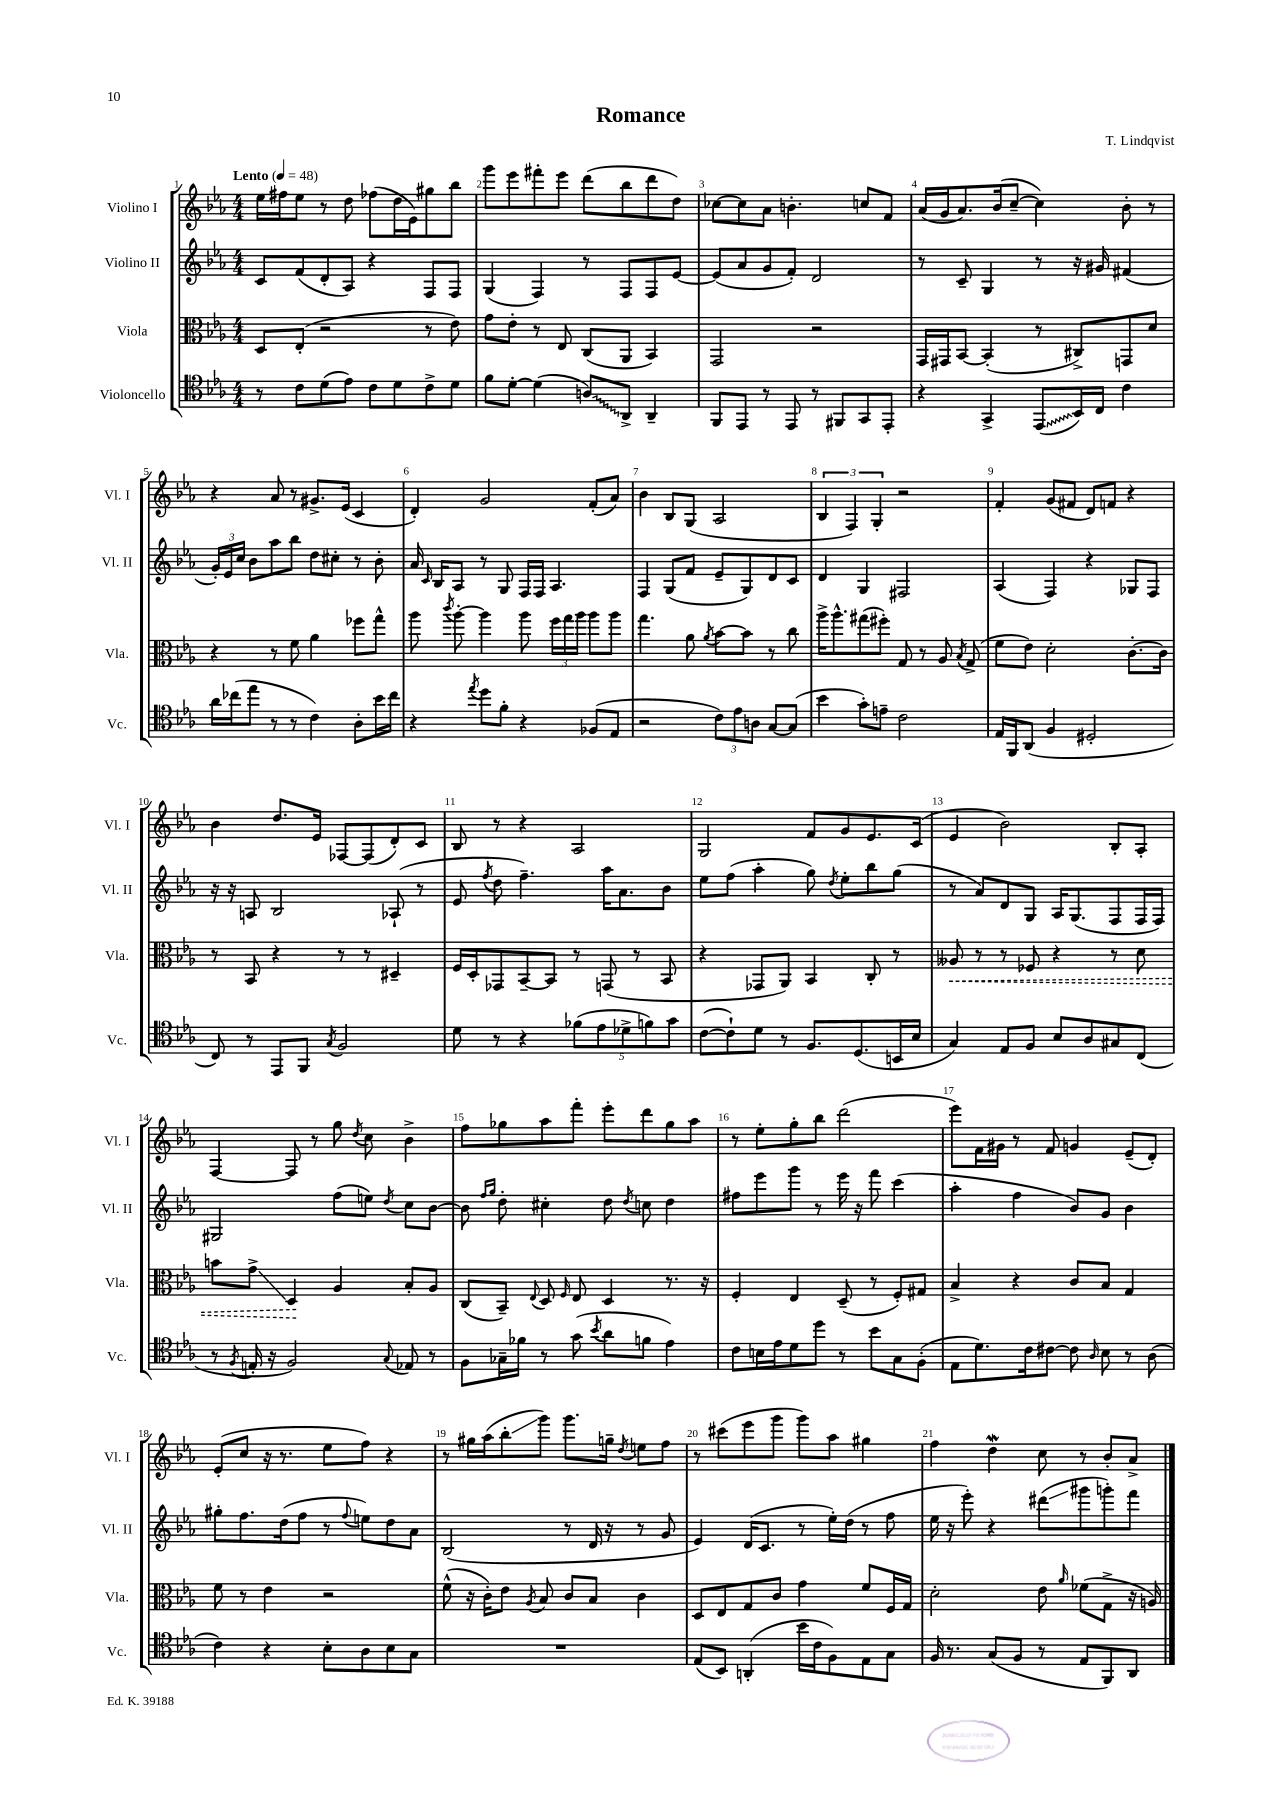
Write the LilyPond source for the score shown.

\header { title = "Romance" composer = "T. Lindqvist" }
<<
\new StaffGroup <<
\new Staff = "s0" \with { instrumentName = "Violino I" shortInstrumentName = "Vl. I" } {
    \clef treble \key ees \major \numericTimeSignature \time 4/4 \tempo "Lento" 4 = 48
    \autoBeamOff ees''16[ fis''16 ees''8] r8 d''8 fes''8[( d''16 ees'16) gis''8 bes''8] |
    g'''8[ ees'''8 fis'''8-. ees'''8] d'''8[( bes''8 d'''8 d''8]) |
    ces''8[~ ces''8 aes'8] b'4.-. c''8[ f'8] |
    aes'16[( g'16 aes'8.) bes'16( c''8]~-- c''4) bes'8-. r8 |
    r4 aes'8 r8 gis'8.[-> ees'16]( c'4 |
    d'4-.) g'2 f'8[-.( aes'8]) |
    bes'4 bes8[ g8]( aes2 |
    \tuplet 3/2 { bes4 f4) g4-. } r2 |
    f'4-. g'8[( fis'8] d'8[) f'8] r4 |
    bes'4 d''8.[ ees'16] fes8[~ fes8( d'8-.) c'8] |
    bes8 r8 r4 aes2 |
    g2 f'8[ g'8 ees'8. c'16]( |
    ees'4 bes'2) bes8[-. aes8]-. |
    f4~ f8 r8 g''8 \acciaccatura { d''8 } c''8 bes'4-> |
    f''8[ ges''8 aes''8 f'''8]-. ees'''8[-. d'''8 ges''8 aes''8] |
    r8 ees''8[-. g''8-. bes''8] d'''2( |
    ees'''8[) f'16 gis'16] r8 f'8 g'4 ees'8[--( d'8]-.) |
    ees'8[-.( c''8] r16 r8. ees''8[ f''8]) r4 |
    r8 gis''16[ aes''16( bes''8-.\glissando g'''8]) g'''8.[ g''16]-- \acciaccatura { d''8 } e''8[ f''8] |
    r8 cis'''8[( ees'''8 g'''8] g'''8[) aes''8] gis''4 |
    f''4 d''4\mordent c''8 r8 bes'8[-. aes'8]-> \bar "|." |
}
\new Staff = "s1" \with { instrumentName = "Violino II" shortInstrumentName = "Vl. II" } {
    \clef treble \key ees \major \numericTimeSignature \time 4/4
    \autoBeamOff c'8[ f'8( d'8-. aes8]) r4 f8[ f8] |
    g4( f4) r8 f8[ f8 ees'8]~ |
    ees'8[( aes'8 g'8 f'8]-.) d'2 |
    r8 c'8-- g4 r8 r16 gis'16 fis'4( |
    \tuplet 3/2 { g'16[-.) ees'16 c''16] } bes'8[ aes''8 bes''8] d''8[ cis''8]-. r8 bes'8-. |
    aes'16 \grace { c'16 } bes16[ aes8] r8 g8 f16[ f16] aes4. |
    f4 g8[( f'8] ees'8[-- g8) d'8 c'8] |
    d'4 g4 fis2 |
    aes4( f4) r4 ges8[ f8] |
    r16 r16 a8 bes2 aes8-!( r8 |
    ees'8 \acciaccatura { f''8 } d''8 f''4.--) aes''16[ aes'8. bes'8] |
    ees''8[ f''8]( aes''4-. g''8) \acciaccatura { d''8 } ees''8[-. bes''8 g''8]( |
    r8 aes'8[) d'8 g8] aes16[ g8.( f8 f16 f16]) |
    gis2 f''8[( e''8]) \acciaccatura { d''8 } c''8[ bes'8]~ |
    bes'8 \grace { f''16[ g''16] } d''8-. cis''4-. d''8 \acciaccatura { d''8 } c''8 d''4 |
    fis''8[ ees'''8 g'''8] r8 ees'''16 r16 f'''8 c'''4( |
    aes''4-. f''4 bes'8[) g'8] bes'4 |
    gis''8[-. f''8. d''16( f''8] r8 \appoggiatura { f''8 } e''8[) d''8 aes'8] |
    bes2( r8 d'16 r16 r8 g'8 |
    ees'4) d'16[( c'8.] r8 ees''16[-.) d''16]( r8 f''8 |
    ees''16 r16 ees'''8-.) r4 dis'''8[\glissando( gis'''8 g'''8-.) f'''8] \bar "|." |
}
\new Staff = "s2" \with { instrumentName = "Viola" shortInstrumentName = "Vla." } {
    \clef alto \key ees \major \numericTimeSignature \time 4/4
    \autoBeamOff d8[ ees8]-.( r2 r8 ees'8) |
    g'8[ ees'8]-. r8 ees8 c8[( aes,8] bes,4) |
    g,2 r2 |
    g,16[ gis,16 bes,8]~ bes,4-.( r8 cis8[->) g,8 d'8] |
    r4 r8 f'8 aes'4 fes''8[ g''8]-^ |
    aes''8 \acciaccatura { c'''8 } aes''8~-. aes''4 aes''8 \tuplet 3/2 { f''16[ g''16 aes''16] } aes''8[ aes''8] |
    g''4. aes'8 \acciaccatura { aes'8 } bes'8[~ bes'8] r8 c''8 |
    aes''16[-> aes''8.-^ gis''8( fis''8]-.) g8 r8 aes8 \acciaccatura { bes8 } g8->( |
    f'8[ ees'8]) d'2-. c'8.[~-. c'16] |
    r8 bes,8 r4 r8 r8 dis4-- |
    f16[ d16-. ges,8 bes,8~-- bes,8] r8 g,8( r8 bes,8 |
    r4 ges,8[ aes,8]) bes,4 c8-. r8 |
    \once \override Hairpin.style = #'dashed-line aeses8\< r8 r8 fes8 r4 r8 d'8 |
    b'8[ g'8]->\glissando d4\! aes4 bes8[-. aes8] |
    c8[( bes,8]--) \appoggiatura { ees8 } d8 \grace { f16 } ees8 d4 r8. r16 |
    f4-. ees4 d8--( r8 f8[-.) gis8] |
    bes4-> r4 c'8[ bes8] g4 |
    f'8 r8 ees'4 r2 |
    f'8-^( r16 c'16[-.) ees'8] \acciaccatura { aes8 } bes8 c'8[ bes8] c'4 |
    d8[ ees8 g8 c'8] g'4 f'8[ f16 g16] |
    d'2-. ees'8 \grace { aes'16 } fes'8[( g8]-> r16 a16) \bar "|." |
}
\new Staff = "s3" \with { instrumentName = "Violoncello" shortInstrumentName = "Vc." } {
    \clef tenor \key ees \major \numericTimeSignature \time 4/4
    \autoBeamOff r8 c'8[ d'8( ees'8]) c'8[ d'8 c'8-> d'8] |
    f'8[ d'8]~-. d'4( \once \override Glissando.style = #'zigzag a8[\glissando) aes,8]-> aes,4-- |
    f,8[ ees,8] r8 ees,8 r8 fis,8[ g,8 ees,8]-. |
    r4 g,4-> \once \override Glissando.style = #'zigzag ees,8[\glissando( bes,16) c16] c'4 |
    aes'16[ ces''16( ees''8] r8 r8 c'4) aes8[-. bes'16 ces''16] |
    r4 \acciaccatura { ees''8 } d''8[ f'8]-. r4 fes8[( ees8] |
    r2 \tuplet 3/2 { c'8[) ees'8 a8] } g8[~ g8]( |
    bes'4 g'8[-.) e'8]-- c'2 |
    ees16[ f,16 aes,8]( f4 dis2-. |
    c8) r8 ees,8[ f,8] \acciaccatura { g8 } f2 |
    d'8 r8 r4 \tuplet 5/4 { fes'8[( ees'8 des'8-> f'8) g'8] } |
    c'8[~( c'8-!) d'8] r8 f8.[ d8.( b,16 bes16] |
    g4) ees8[ f8] bes8[ aes8 gis8 c8]( |
    r8 \acciaccatura { f8 } e16-. r16 f2) \appoggiatura { g8 } ees8 r8 |
    f8[ ges16-- fes'16] r8 g'8( \acciaccatura { bes'8 } aes'8[ f'8] ees'4) |
    c'8[ b16 ees'16 d'8 d''8] r8 bes'8[ g8 f8]-.( |
    ees8[ d'8.) c'16 cis'8]~ cis'8 \grace { aes16 } bes8 r8 aes8( |
    c'4) r4 bes8[-. aes8 bes8 g8] |
    R1 |
    ees8[( bes,8]) a,4-.( bes'16[ c'16 f8) ees8 g8] |
    f16 r8. g8[( f8] r8 ees8[ f,8) aes,8] \bar "|." |
}
>>
>>
\layout { \context { \Score \override BarNumber.break-visibility = ##(#f #t #t) barNumberVisibility = #all-bar-numbers-visible } }
